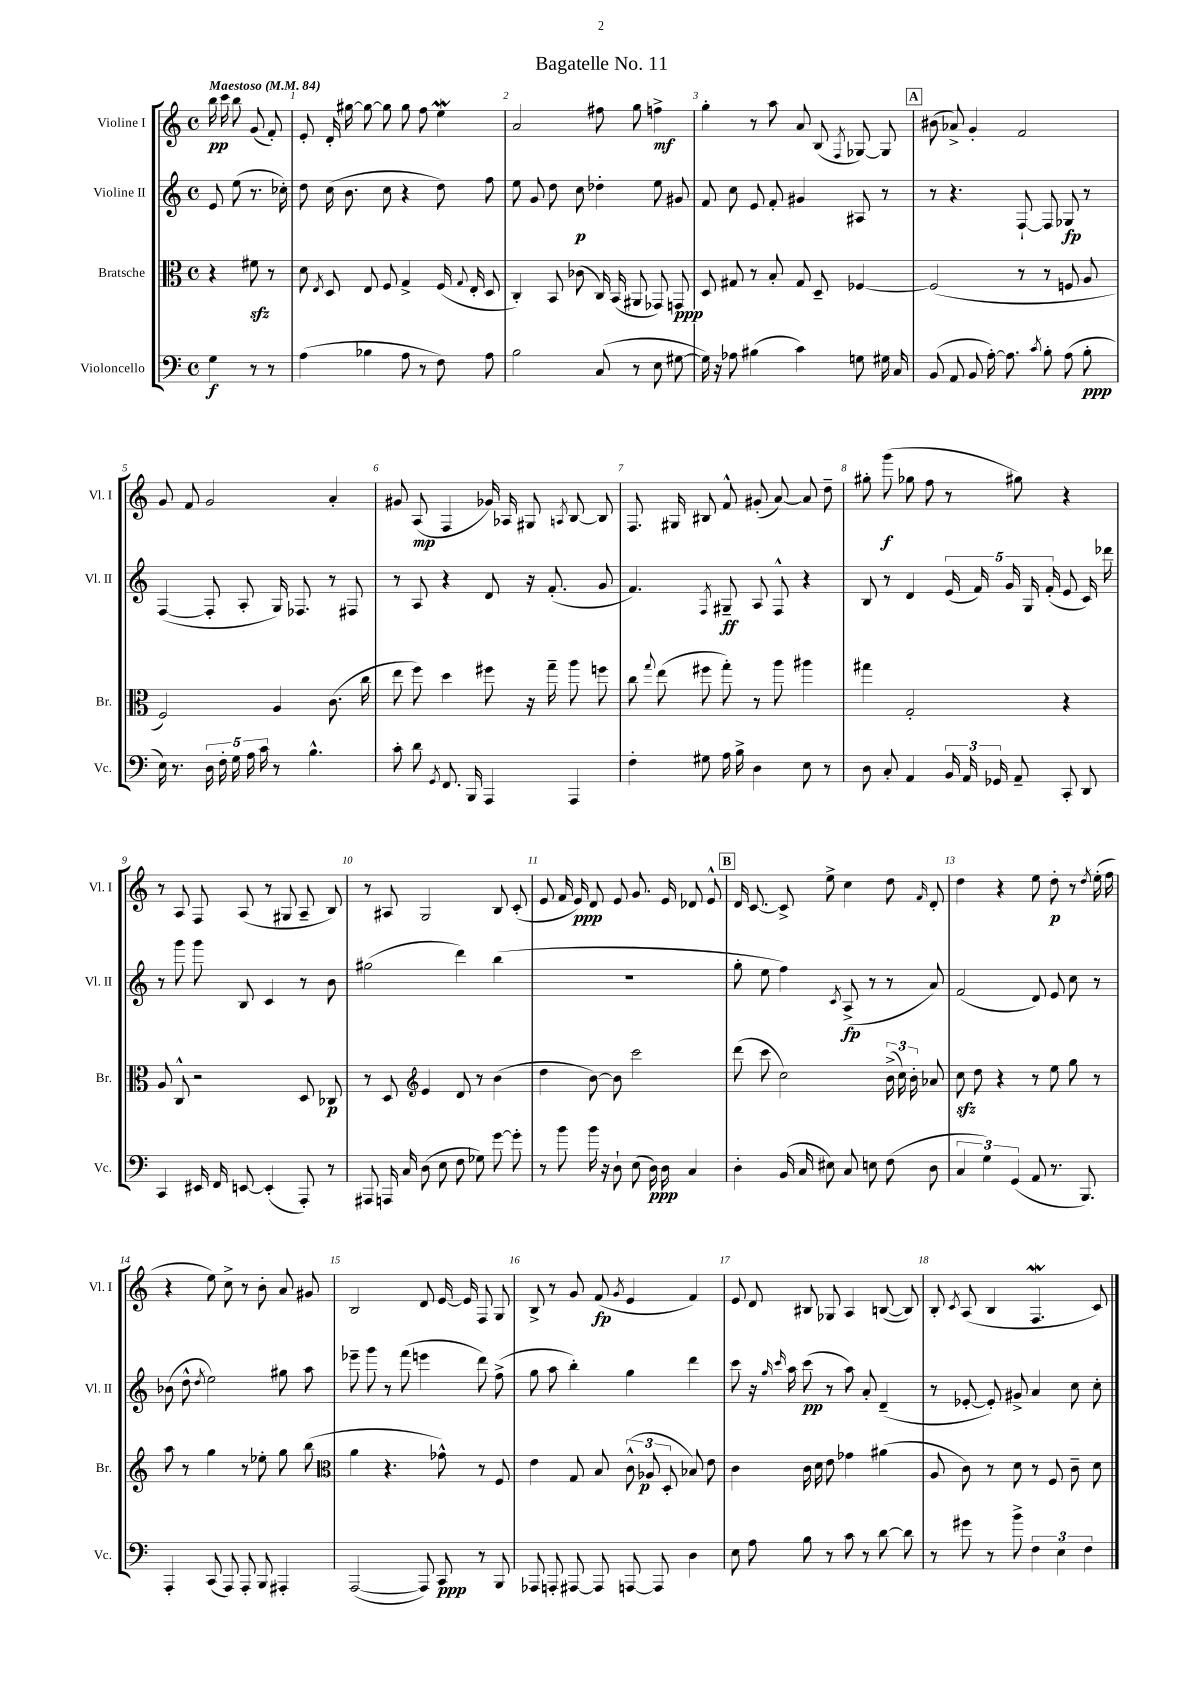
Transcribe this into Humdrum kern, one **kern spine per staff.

**kern	**dynam	**kern	**dynam	**kern	**dynam	**kern	**dynam
*part4	*part4	*part3	*part3	*part2	*part2	*part1	*part1
*staff4	*staff4	*staff3	*staff3	*staff2	*staff2	*staff1	*staff1
*I"Violoncello	*	*I"Bratsche	*	*I"Violine II	*	*I"Violine I	*
*I'Vc.	*	*I'Br.	*	*I'Vl. II	*	*I'Vl. I	*
*clefF4	*	*clefC3	*	*clefG2	*	*clefG2	*
*k[]	*	*k[]	*	*k[]	*	*k[]	*
*M4/4	*	*M4/4	*	*M4/4	*	*M4/4	*
*met(c)	*	*met(c)	*	*met(c)	*	*met(c)	*
*MM84	*	*MM84	*	*MM84	*	*MM84	*
=	=	=	=	=	=	=	=
!	!	!	!	!	!	!LO:TX:a:B:t=Maestoso	!
4G\	f	4r	.	8e/	.	16bb\	pp
.	.	.	.	.	.	16ccc\	.
.	.	.	.	(8ee\	.	8bb\	.
8r	.	8f#Xzz\	.	8.r	.	(8g/	.
8r	.	8r	.	.	.	8f'/)	.
.	.	.	.	16cc-X'\)	.	.	.
=1	=1	=1	=1	=1	=1	=1	=1
(4A\	.	8d\	.	8dd\	.	8e'/	.
.	.	8qE/	.	.	.	.	.
.	.	8D/	.	(16cc\	.	16d'/	.
.	.	.	.	8.b\	.	[16gg#X\	.
4B-X\	.	8E/	.	.	.	8gg#\_	.
.	.	8F/	.	8cc\	.	8gg#\]	.
8A\	.	4G^/	.	4r	.	8gg#\	.
8r	.	.	.	.	.	8ff\	.
8F\)	.	(16F/	.	8dd\)	.	4eeW\	.
.	.	8qqG/	.	.	.	.	.
.	.	16E'/	.	.	.	.	.
8A\	.	8D/	.	8ff\	.	.	.
=2	=2	=2	=2	=2	=2	=2	=2
2B\	.	4C'/)	.	8ee\	.	2a/	.
.	.	.	.	8g/	.	.	.
.	.	8BB/	.	8dd\	.	.	.
.	.	(8c-X\	.	8cc\	p	.	.
(8C/	.	16C/)	.	4dd-X'\	.	8ff#X\	.
.	.	(16BB/	.	.	.	.	.
8r	.	8AA#X/	.	.	.	8gg\	.
8E\	.	8GG-X/)	.	8ee\	.	4ffn^\	mf
[8G#X\	.	8GGn/	ppp	8g#X/	.	.	.
=3	=3	=3	=3	=3	=3	=3	=3
16G#\])	.	8D/	.	8f/	.	4gg'\	.
16r	.	.	.	.	.	.	.
8A-X\	.	8G#X/	.	8cc\	.	.	.
(4B#X\	.	8r	.	8e/	.	8r	.
.	.	8B'/	.	8f'/	.	8aa\	.
4c\)	.	8G#/	.	4g#X/	.	8a/	.
.	.	8D~/	.	.	.	(8B/	.
.	.	.	.	.	.	8qF/	.
8Gn\	.	[4F-X/	.	8A#X/	.	[8G-X/)	.
16G#X\	.	.	.	8r	.	8G-/]	.
16C/	.	.	.	.	.	.	.
!!LO:REH:place=s1:t=A
=4	=4	=4	=4	=4	=4	=4	=4
(8BB/	.	(2F-/]	.	8r	.	(8b#X\	.
8AA/	.	.	.	4.r	.	8a-X^/)	.
8BB/	.	.	.	.	.	4g'/	.
[16A'\)	.	.	.	.	.	.	.
8.A\]	.	.	.	.	.	.	.
.	.	8r	.	[8F`/	.	2f/	.
8qc/	.	.	.	.	.	.	.
8B'\	.	8r	.	8F/]	.	.	.
(8A\	.	8Fn/	.	8G-X/	fp	.	.
8B'\	ppp	8A/	.	8r	.	.	.
!!LO:LB:g=z
=5	=5	=5	=5	=5	=5	=5	=5
16E\)	.	2F/)	.	([4F/	.	8g/	.
8.r	.	.	.	.	.	.	.
.	.	.	.	.	.	8f/	.
20D\	.	.	.	8F'/]	.	2g/	.
20F'\	.	.	.	.	.	.	.
20G\	.	.	.	.	.	.	.
.	.	.	.	8A'/	.	.	.
20A\	.	.	.	.	.	.	.
20c\	.	.	.	.	.	.	.
8r	.	4A/	.	16G/)	.	.	.
.	.	.	.	8.F-X/	.	.	.
4.B^^\	.	.	.	.	.	.	.
.	.	(8.c\	.	8r	.	4a'/	.
.	.	.	.	8F#X/	.	.	.
.	.	16cc\	.	.	.	.	.
=6	=6	=6	=6	=6	=6	=6	=6
8c'\	.	8ee\	.	8r	.	8g#X/	.
8d\	.	8ff\)	.	8A/	.	(8A/	mp
8qGG/	.	.	.	.	.	.	.
8.FF/	.	4dd\	.	4r	.	4F/	.
16BBB/	.	.	.	.	.	.	.
4AAA/	.	8ff#X\	.	8d/	.	16g-X/)	.
.	.	.	.	.	.	16A-X/	.
.	.	16r	.	16r	.	8G#X/	.
.	.	16gg~\	.	(8.f'/	.	.	.
.	.	.	.	.	.	8qAn/	.
4AAA/	.	8aa\	.	.	.	[8B/	.
.	.	8ffn\	.	8g/	.	8B/]	.
=7	=7	=7	=7	=7	=7	=7	=7
4F'\	.	8cc\	.	4.f/)	.	8.F/	.
.	.	8qqgg/	.	.	.	.	.
.	.	(8ee\	.	.	.	.	.
.	.	.	.	.	.	16G#X/	.
8G#X\	.	8ff#X\	.	.	.	8B#X/	.
.	.	.	.	8qF/	.	.	.
16A\	.	8gg'\)	.	8G#X~/	ff	8f^^/	.
16B^\	.	.	.	.	.	.	.
4D\	.	8r	.	8A/	.	(8g#X'/	.
.	.	8aa\	.	8F^^/	.	[8a/)	.
8E\	.	4aa#X\	.	4r	.	8a/]	.
8r	.	.	.	.	.	8dd~\	.
=8	=8	=8	=8	=8	=8	=8	=8
8D\	.	4gg#X\	.	8B/	.	8gg#X'\	.
8C'/	.	.	.	8r	.	(8ggg\	f
4AA/	.	2G'/	.	4d/	.	8gg-X\	.
.	.	.	.	.	.	8ff\	.
24BB/	.	.	.	(20e/	.	8r	.
24AA/	.	.	.	.	.	.	.
.	.	.	.	20f/)	.	.	.
24GG-X/	.	.	.	.	.	.	.
.	.	.	.	20g/	.	.	.
8AA~/	.	.	.	.	.	8gg#X\)	.
.	.	.	.	20G/	.	.	.
.	.	.	.	(20f'/	.	.	.
8CC'/	.	4r	.	8e/	.	4r	.
8DD/	.	.	.	16c/)	.	.	.
.	.	.	.	16ddd-X\	.	.	.
!!LO:LB:g=z
=9	=9	=9	=9	=9	=9	=9	=9
4CC/	.	8A/	.	8r	.	8r	.
.	.	8C^^/	.	8ggg\	.	8A/	.
16EE#X/	.	2r	.	8ggg\	.	8F/	.
16FF/	.	.	.	.	.	.	.
[8EEn/	.	.	.	8B/	.	(8A/	.
(4EE'/]	.	.	.	4c/	.	8r	.
.	.	.	.	.	.	8G#X/	.
8AAA'/)	.	8D/	.	8r	.	8A~/	.
8r	.	8C-X/	p	8b\	.	8B/)	.
=10	=10	=10	=10	=10	=10	=10	=10
8AAA#X/	.	8r	.	(2gg#X\	.	8r	.
16AAAn/	.	8D/	.	.	.	8A#X/	.
16C/	.	.	.	.	.	.	.
*	*	*clefG2	*	*	*	*	*
(8D\	.	4e/	.	.	.	2G/	.
8E\	.	.	.	.	.	.	.
8F\	.	8d/	.	4ddd\)	.	.	.
8G-X\)	.	8r	.	.	.	.	.
[8g\	.	(4b\	.	(4bb\	.	8B/	.
8g'\]	.	.	.	.	.	(8c'/	.
=11	=11	=11	=11	=11	=11	=11	=11
8r	.	4dd\	.	1r	.	8e/	.
8b\	.	.	.	.	.	16f/	.
.	.	.	.	.	.	16e/)	ppp
16b\	.	[8b\)	.	.	.	8d/	.
16r	.	.	.	.	.	.	.
8D`\	.	8b\]	.	.	.	8e/	.
(8E\	.	2ccc\	.	.	.	8.g/	.
16D\)	ppp	.	.	.	.	.	.
16D\	.	.	.	.	.	16e/	.
4C/	.	.	.	.	.	8d-X/	.
.	.	.	.	.	.	8e^^/	.
!!LO:REH:place=s1:t=B
=12	=12	=12	=12	=12	=12	=12	=12
4D'\	.	(8ddd\	.	8gg'\	.	16d/	.
.	.	.	.	.	.	[8.c/	.
.	.	8ccc\	.	8ee\	.	.	.
(16BB/	.	2cc\)	.	4ff\)	.	8c^/]	.
16C/	.	.	.	.	.	.	.
8E#X\)	.	.	.	.	.	8ee^\	.
.	.	.	.	8qc/	.	.	.
8C/	.	.	.	(8A^/	fp	4cc\	.
8En\	.	.	.	8r	.	.	.
(8F\	.	(24b^\	.	8r	.	8dd\	.
.	.	24cc\)	.	.	.	.	.
.	.	24b'\	.	.	.	.	.
.	.	.	.	.	.	16qqf/	.
8D\	.	8a-X/	.	8a/)	.	8d'/	.
=13	=13	=13	=13	=13	=13	=13	=13
6C/	.	8cczz\	.	(2f/	.	4dd\	.
.	.	8dd\	.	.	.	.	.
6G\)	.	.	.	.	.	.	.
.	.	4r	.	.	.	4r	.
(6GG/	.	.	.	.	.	.	.
8AA/	.	8r	.	8d/)	.	8ee\	.
8.r	.	8ee\	.	8e/	.	8dd'\	p
.	.	8gg\	.	8cc\	.	8r	.
8.BBB/)	.	.	.	.	.	.	.
.	.	.	.	.	.	8qdd/	.
.	.	8r	.	8r	.	(16ee'\	.
.	.	.	.	.	.	16ff\	.
!!LO:LB:g=z
=14	=14	=14	=14	=14	=14	=14	=14
4AAA'/	.	8aa\	.	(8b-X\	.	4r	.
.	.	8r	.	8dd^^\	.	.	.
.	.	.	.	8qdd/	.	.	.
(8CC/	.	4gg\	.	2ee\)	.	8ee\)	.
8AAA/)	.	.	.	.	.	8cc^\	.
8AAA'/	.	8r	.	.	.	8r	.
8BBB/	.	8ee-X'\	.	.	.	8b'\	.
4AAA#X'/	.	8gg\	.	8gg#X\	.	8a/	.
.	.	(8bb\	.	8aa\	.	8g#X/	.
=15	=15	=15	=15	=15	=15	=15	=15
*	*	*clefC3	*	*	*	*	*
([2AAA/	.	4a\	.	8eee-X~\	.	2B/	.
.	.	.	.	8ggg\	.	.	.
.	.	4.r	.	8r	.	.	.
.	.	.	.	(8fff\	.	.	.
8AAA/])	.	.	.	4eeen\	.	8d/	.
8CC/	ppp	8g-X^^\)	.	.	.	[16e/	.
.	.	.	.	.	.	16e/]	.
8r	.	8r	.	8ddd\)	.	8F/	.
8BBB/	.	8F/	.	(8ff^\	.	8G/	.
=16	=16	=16	=16	=16	=16	=16	=16
8AAA-X/	.	4e\	.	8gg\	.	8B^/	.
8AAAn'/	.	.	.	8aa\	.	8r	.
[8AAA#X/	.	8G/	.	4bb'\)	.	8g/	.
8AAA#/]	.	8B/	.	.	.	(8f/	fp
.	.	.	.	.	.	8qg/	.
[8AAAn/	.	(12c^^\	.	4gg\	.	4e/	.
.	.	12A-X/	p	.	.	.	.
8AAA/]	.	.	.	.	.	.	.
.	.	12D'/	.	.	.	.	.
4D\	.	8B-X/)	.	4ddd\	.	4f/)	.
.	.	8e\	.	.	.	.	.
=17	=17	=17	=17	=17	=17	=17	=17
8E\	.	4c\	.	8ccc\	.	8e/	.
8A\	.	.	.	16r	.	8d/	.
.	.	.	.	16qqgg/	.	.	.
.	.	.	.	16qqccc/	.	.	.
.	.	.	.	16aa\	.	.	.
8B\	.	16c\	.	(8ccc\	pp	8B#X/	.
.	.	16d\	.	.	.	.	.
8r	.	8e\	.	8r	.	8G-X/	.
8c\	.	4g-X\	.	8aa\)	.	4A/	.
8r	.	.	.	8a'/	.	.	.
[8d\	.	(4a#X\	.	(4d~/	.	([8Bn/	.
8d\]	.	.	.	.	.	8B/])	.
=18	=18	=18	=18	=18	=18	=18	=18
8r	.	8A/	.	8r	.	8B'/	.
.	.	.	.	.	.	8qc/	.
8g#X\	.	8c\)	.	[8e-X'/	.	(8A/	.
8r	.	8r	.	8e-'/])	.	4B/	.
8b^\	.	8d\	.	8g#X^/	.	.	.
6F\	.	8r	.	4a/	.	4.Fw/	.
.	.	8F/	.	.	.	.	.
6E\	.	.	.	.	.	.	.
.	.	8c~\	.	8cc\	.	.	.
6F\	.	.	.	.	.	.	.
.	.	8d\	.	8cc'\	.	8c/)	.
==	==	==	==	==	==	==	==
*-	*-	*-	*-	*-	*-	*-	*-
